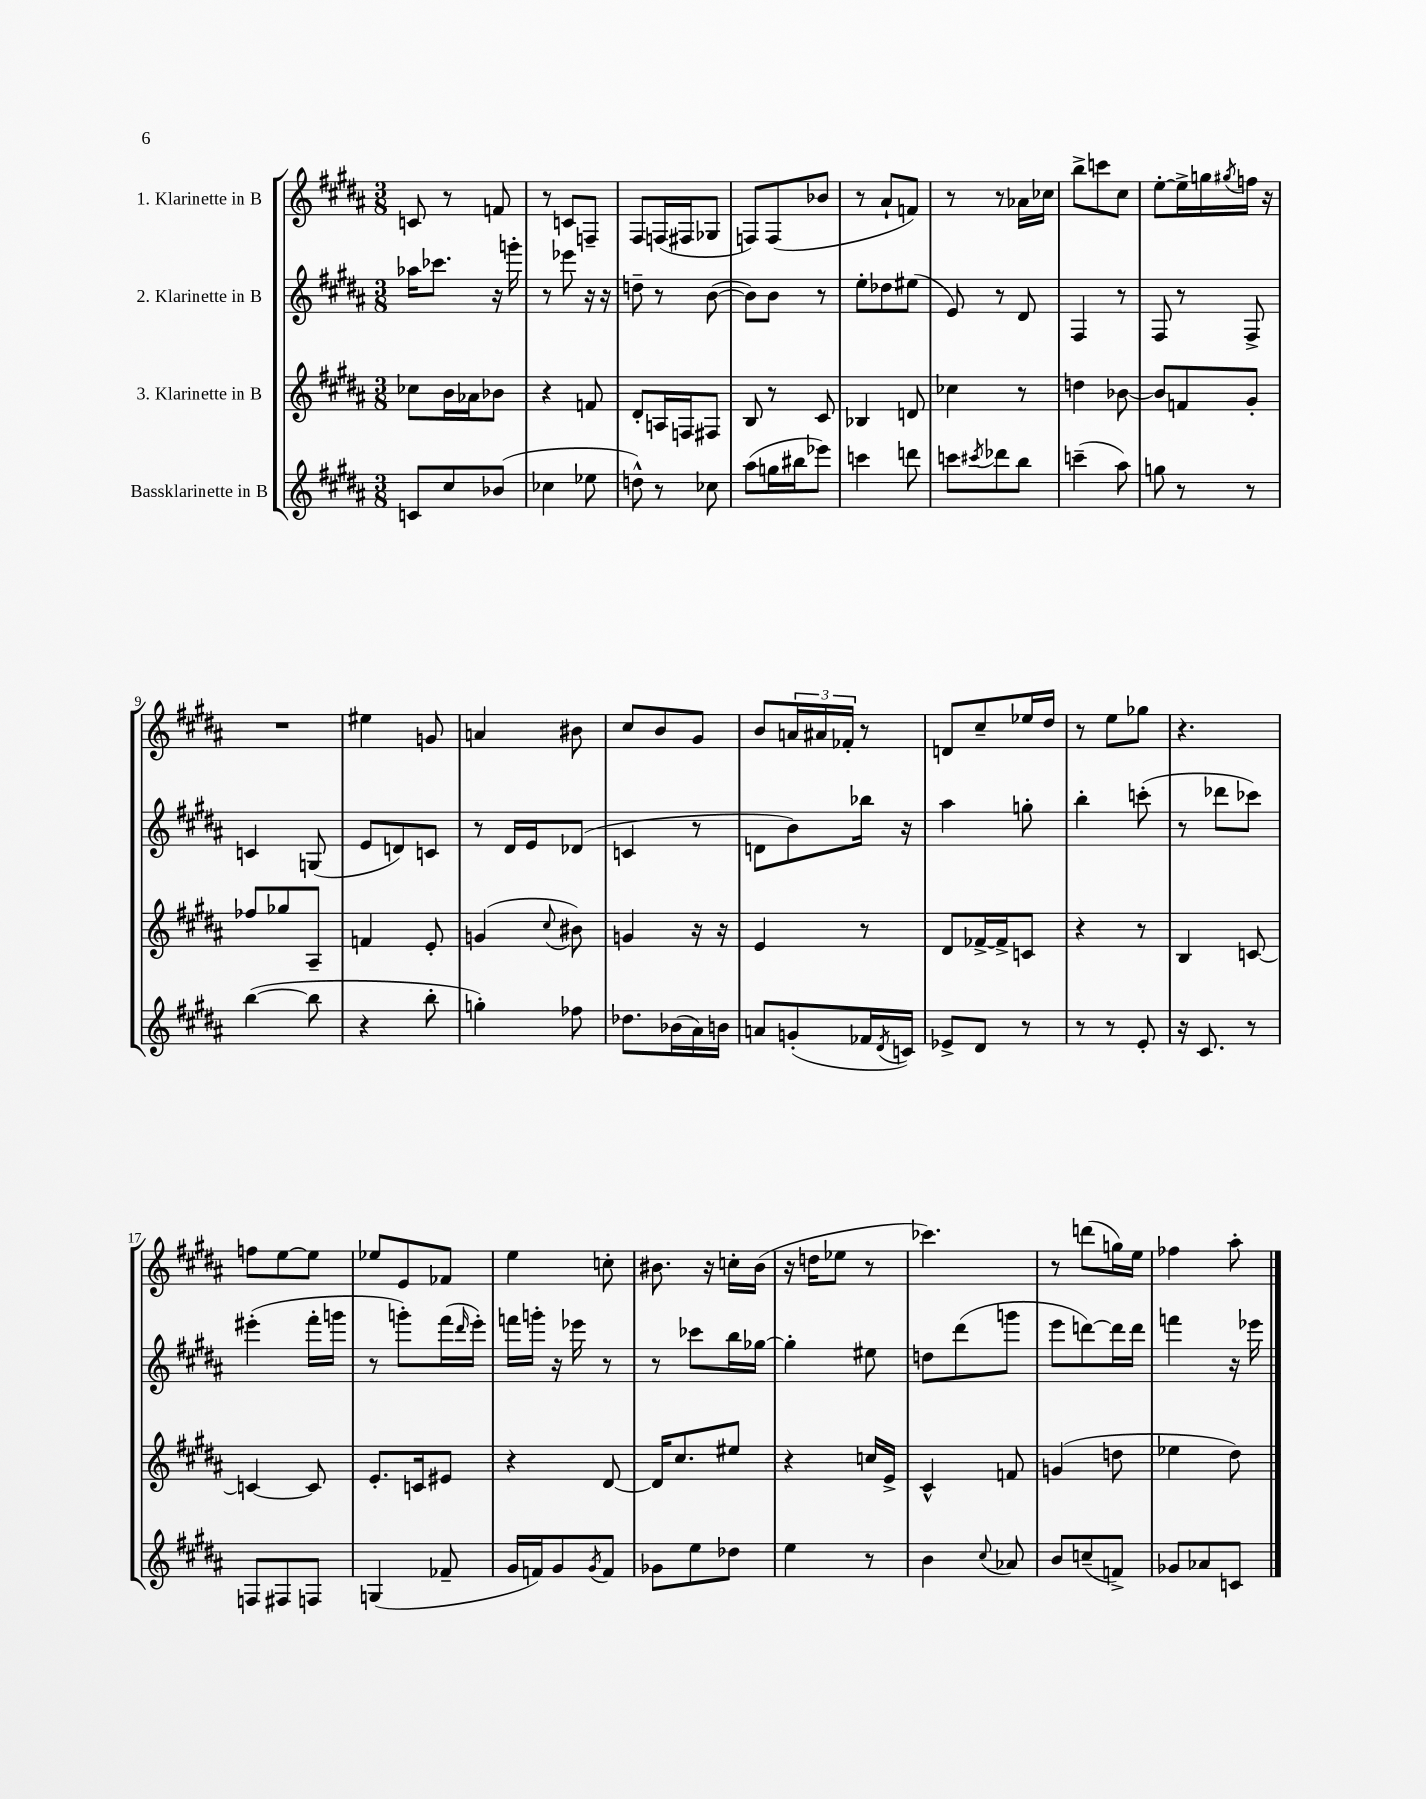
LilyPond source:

<<
\new StaffGroup <<
\new Staff = "s0" \with { instrumentName = "1. Klarinette in B" } {
    \clef treble \key b \major \numericTimeSignature \time 3/8
    c'8 r8 f'8 |
    r8 c'8 f8-- |
    fis8 f16( fis16 ges8 |
    f8) f8( bes'8 |
    r8 ais'8-! f'8) |
    r8 r8 aes'16 ces''16 |
    b''8-> c'''8 cis''8 |
    e''8~-. e''16-> g''16 \acciaccatura { gis''8 } f''16 r16 |
    R4. |
    eis''4 g'8 |
    a'4 bis'8 |
    cis''8 b'8 gis'8 |
    b'8 \tuplet 3/2 { a'16 ais'16 fes'16-. } r8 |
    d'8 cis''8-- ees''16 dis''16 |
    r8 e''8 ges''8 |
    r4. |
    f''8 e''8~ e''8 |
    ees''8 e'8 fes'8 |
    e''4 c''8-. |
    bis'8. r16 c''16-. bis'16( |
    r16 d''16 ees''8 r8 |
    ces'''4.) |
    r8 d'''8( g''16) e''16 |
    fes''4 ais''8-. \bar "|." |
}
\new Staff = "s1" \with { instrumentName = "2. Klarinette in B" } {
    \clef treble \key b \major \numericTimeSignature \time 3/8
    aes''16 ces'''8. r16 g'''16-. |
    r8 ees'''8 r16 r16 |
    d''8-- r8 b'8~( |
    b'8) b'8 r8 |
    e''8-. des''8 eis''8( |
    e'8) r8 dis'8 |
    fis4 r8 |
    fis8 r8 fis8-> |
    c'4 g8( |
    e'8 d'8) c'8 |
    r8 dis'16 e'16 des'8( |
    c'4 r8 |
    d'8 b'8) bes''16 r16 |
    ais''4 g''8-. |
    b''4-. c'''8-.( |
    r8 des'''8 ces'''8) |
    eis'''4-.( fis'''16-. g'''16 |
    r8 g'''8-.) fis'''16( \grace { dis'''16 } e'''16-.) |
    f'''16 g'''16-. r16 ees'''16 r8 |
    r8 ces'''8 b''16 ges''16~ |
    ges''4-. eis''8 |
    d''8 dis'''8( g'''8 |
    e'''8 d'''8~) d'''16 d'''16 |
    f'''4 r16 ees'''16 \bar "|." |
}
\new Staff = "s2" \with { instrumentName = "3. Klarinette in B" } {
    \clef treble \key b \major \numericTimeSignature \time 3/8
    ces''8 b'16 aes'16 bes'8 |
    r4 f'8 |
    dis'8-. a16 f16 fis8 |
    b8 r8 cis'8 |
    bes4 d'8 |
    ces''4 r8 |
    d''4 bes'8~ |
    bes'8 f'8 gis'8-. |
    fes''8 ges''8 ais8-- |
    f'4 e'8-. |
    g'4( \appoggiatura { cis''8 } bis'8) |
    g'4 r16 r16 |
    e'4 r8 |
    dis'8 fes'16~-> fes'16-> c'8 |
    r4 r8 |
    b4 c'8~ |
    c'4~ c'8 |
    e'8.-. c'16 eis'8 |
    r4 dis'8~ |
    dis'16 cis''8. eis''8 |
    r4 c''16 e'16-> |
    cis'4-^ f'8 |
    g'4( d''8 |
    ees''4 dis''8) \bar "|." |
}
\new Staff = "s3" \with { instrumentName = "Bassklarinette in B" } {
    \clef treble \key b \major \numericTimeSignature \time 3/8
    c'8 cis''8 bes'8( |
    ces''4 ees''8 |
    d''8-^) r8 ces''8 |
    ais''8( g''16 bis''16 ees'''8) |
    c'''4 d'''8 |
    c'''8 \acciaccatura { cis'''8 } des'''8 b''8 |
    c'''4--( ais''8) |
    g''8 r8 r8 |
    b''4~( b''8 |
    r4 b''8-. |
    g''4-.) fes''8 |
    des''8. bes'16( ais'16) b'16 |
    a'8 g'8-.( fes'16 \acciaccatura { dis'8 } c'16) |
    ees'8-> dis'8 r8 |
    r8 r8 e'8-. |
    r16 cis'8. r8 |
    f8 fis8 f8 |
    g4( fes'8-- |
    gis'16 f'16) gis'8 \acciaccatura { gis'8 } f'8 |
    ges'8 e''8 des''8 |
    e''4 r8 |
    b'4 \appoggiatura { cis''8 } aes'8 |
    b'8 c''8--( f'8->) |
    ges'8 aes'8 c'8 \bar "|." |
}
>>
>>
